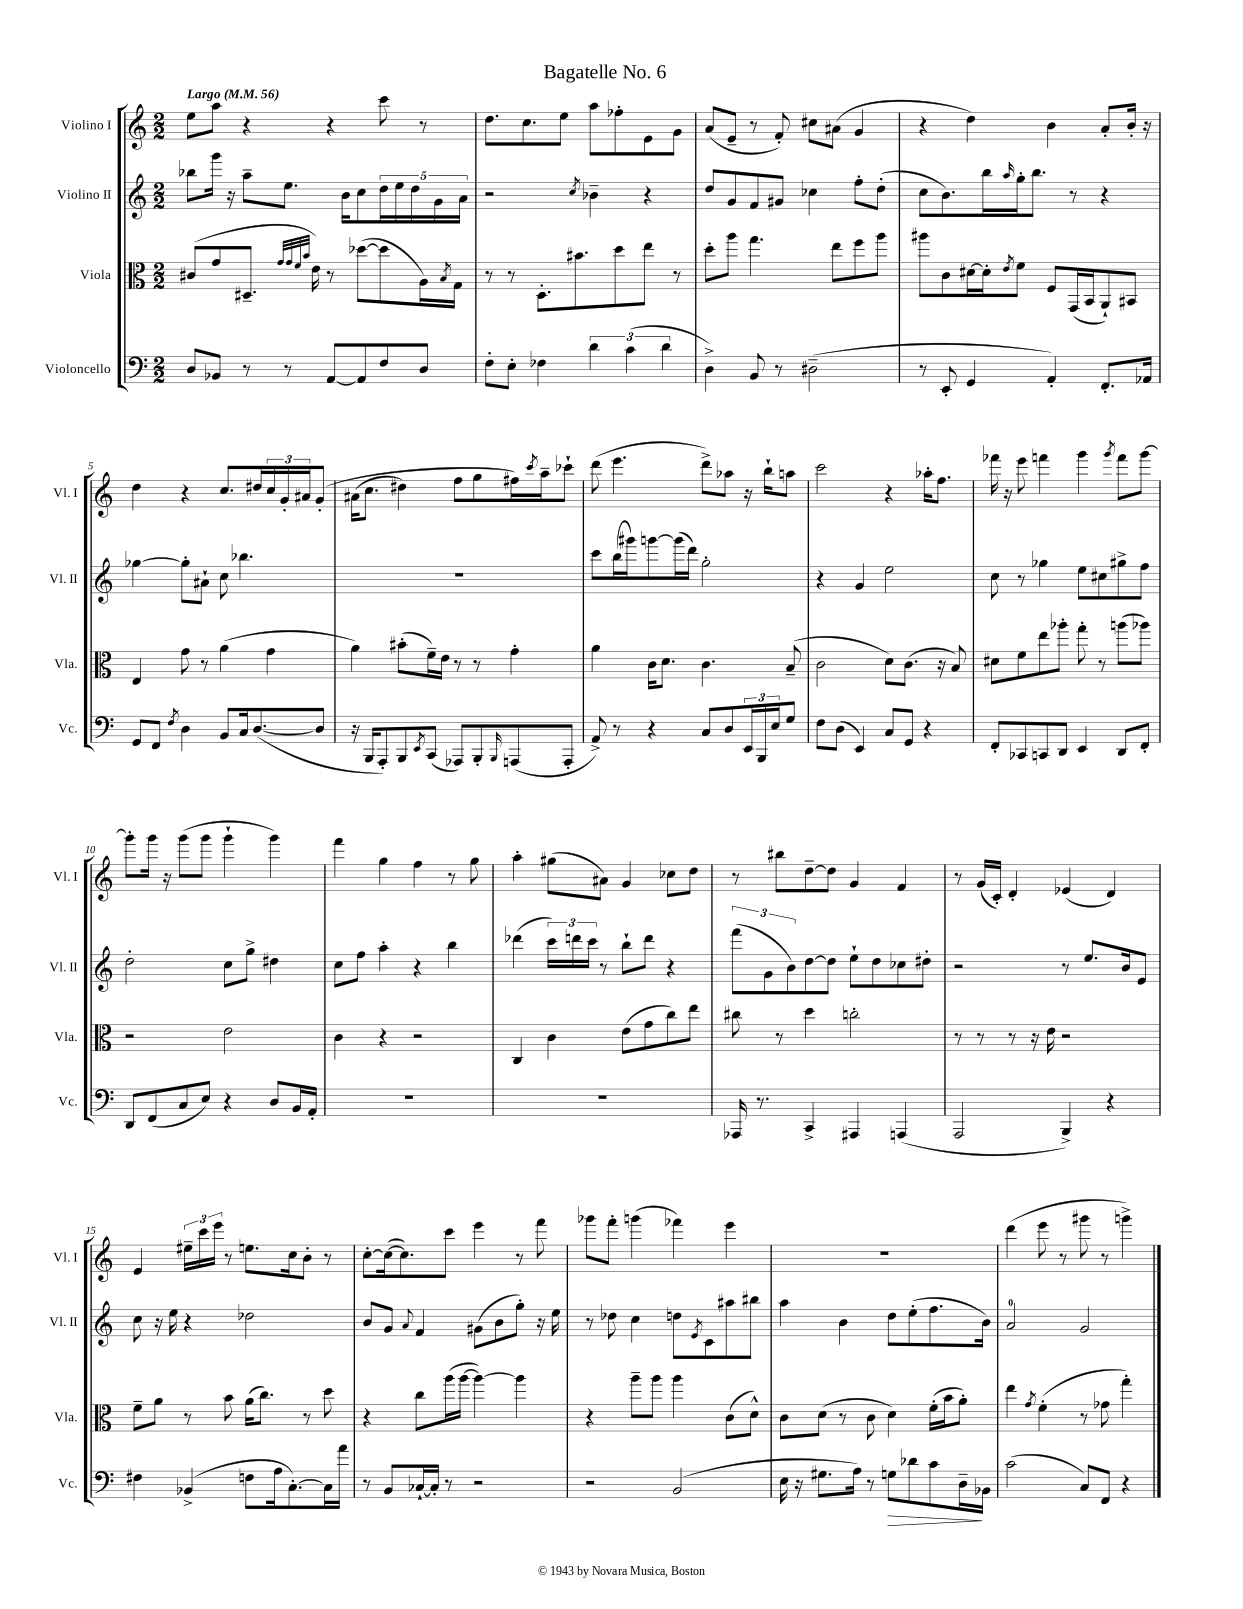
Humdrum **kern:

**kern	**dynam	**kern	**kern	**kern
*part4	*part4	*part3	*part2	*part1
*staff4	*staff4	*staff3	*staff2	*staff1
*I"Violoncello	*	*I"Viola	*I"Violino II	*I"Violino I
*I'Vc.	*	*I'Vla.	*I'Vl. II	*I'Vl. I
*clefF4	*	*clefC3	*clefG2	*clefG2
*k[]	*	*k[]	*k[]	*k[]
*M2/2	*	*M2/2	*M2/2	*M2/2
*MM56	*	*MM56	*MM56	*MM56
=1	=1	=1	=1	=1
!	!	!	!	!LO:TX:a:B:t=Largo
8D/L	.	(8c#X/L	8bb-X\L	8ee\L
8BB-X/J	.	8g/	16ggg\Jk	8aa\J
.	.	.	16r	.
8r	.	8.D#X~/J	8aa~\L	4r
8r	.	.	8.ee\J	.
.	.	32qqg/LLL	.	.
.	.	32qqg/	.	.
.	.	32qqf/	.	.
.	.	32qqb/JJJ	.	.
.	.	16e\)	.	.
[8AA/L	.	8r	.	4r
.	.	.	16b\KL	.
8AA/]	.	([8dd-X\L	8cc\	.
8F/	.	8dd-\]	20dd\L	8ccc\
.	.	.	20ee\	.
.	.	.	20dd\	.
8D/J	.	16A\L)	.	8r
.	.	.	20g\	.
.	.	8qB/	.	.
.	.	16G\JJ	.	.
.	.	.	20a\JJ	.
=2	=2	=2	=2	=2
8F'\L	.	8r	2r	8.dd\L
8E'\J	.	8r	.	.
.	.	.	.	8.cc\
4F-X\	.	8.D'\L	.	.
.	.	.	.	8ee\J
.	.	8.b#X\	.	.
.	.	.	8qcc/	.
6d\	.	.	4b-X~\	8aa\L
.	.	8dd\	.	8ff-X'\
(6c\	.	.	.	.
.	.	8ee\J	4r	8e\
6d\	.	.	.	.
.	.	8r	.	8g\J
=3	=3	=3	=3	=3
4D^\)	.	8dd'\L	8dd/L	(8a/L
.	.	8aa\J	8g/	8e~/J
8BB/	.	4.gg\	8f/	8r
8r	.	.	8g#X/J	8f'/)
(2D#X~\	.	.	4cc-X\	8cc#X\L
.	.	8ee\L	.	(8a#X\J
.	.	8ff\	8ff'\L	4g/
.	.	8aa\J	(8dd'\J	.
=4	=4	=4	=4	=4
8r	.	8aa#X\L	8cc\L	4r
8EE'/	.	8c\	8.b\)	.
4GG/	.	[16d#X\L	.	4dd\)
.	.	16d#'\J]	16bb\L	.
.	.	8qe/	16qqaa/	.
.	.	8f\J	16gg'\J	.
.	.	.	8.bb\J	.
4AA'/)	.	8F/L	.	4b\
.	.	(16GG/L	8r	.
.	.	16BB/J	.	.
8.FF'/L	.	8AA`/)	4r	8a'/L
.	.	8BB#X/J	.	16b'/Jk
16AA-X/Jk	.	.	.	16r
!!LO:LB:g=z
=5	=5	=5	=5	=5
8GG/L	.	4E/	[4gg-X\	4dd\
8FF/J	.	.	.	.
8qF/	.	.	.	.
4D\	.	8g\	8gg-'\L]	4r
.	.	8r	8a#X`\J	.
8BB/L	.	(4a\	8cc\	8.cc/L
16C/k	.	.	4.bb-X\	.
([8.D/	.	.	.	16dd#X/L
.	.	4g\	.	24cc/
.	.	.	.	24g'/
.	.	.	.	24a#X/J
8D/J]	.	.	.	(8g'/J
=6	=6	=6	=6	=6
16r	.	4a\)	1r	(16a#X\KL
16BBB/KL	.	.	.	8.cc\J
8AAA'/)	.	.	.	.
8BBB/	.	(8b#X'\L	.	4dd#X\)
8qEE/	.	.	.	.
(8CC/J	.	16f~\L)	.	.
.	.	16e\JJ	.	.
8AAA-X/L)	.	8r	.	8ff\L
8BBB'/	.	8r	.	8gg\
16qqBBB/	.	.	.	.
(8AAAn/	.	4g'\	.	16ff#X\L)
.	.	.	.	8qccc/
.	.	.	.	16aa~\J
8AAA'/J	.	.	.	8ccc-X`\J
=7	=7	=7	=7	=7
8AA^/)	.	4a\	8ccc\L	(8ddd\
8r	.	.	(16bb\L	4.eee\
.	.	.	16ggg#X\J)	.
4r	.	16c\KL	[8gggn\	.
.	.	8.d\J	.	.
.	.	.	(16ggg\L]	.
.	.	.	16ddd\JJ)	.
8C/L	.	4.c\	2gg'\	8ddd^\L)
8D/	.	.	.	8aa-X\J
24EE/L	.	.	.	16r
24BBB/	.	.	.	.
.	.	.	.	16bb`\KL
24E/J	.	.	.	.
8G/J	.	(8B~/	.	8aan\J
=8	=8	=8	=8	=8
8F\L	.	2c\	4r	2ccc\
(8D\J	.	.	.	.
4EE/)	.	.	4g/	.
8C/L	.	8d\L)	2ee\	4r
8GG/J	.	(8.c\J	.	.
4r	.	.	.	16aa-X'\KL
.	.	16r	.	8.ff\J
.	.	8B/)	.	.
=9	=9	=9	=9	=9
8FF'/L	.	8d#X\L	8cc\	16fff-X\
.	.	.	.	16r
8CC-X/	.	8f\	8r	8eee\
8CCn/	.	8ee\	4gg-X\	4fffn\
8DD/J	.	8aa-X'\J	.	.
4EE/	.	8gg'\	8ee\L	4ggg\
.	.	8r	8cc#X\	.
.	.	.	.	8qggg/
8DD/L	.	(8aan\L	8gg#X^\	8fff\L
8FF'/J	.	8aa-X\J)	8ff\J	[8ggg\J
!!LO:LB:g=z
=10	=10	=10	=10	=10
8DD/L	.	2r	2dd'\	8ggg'\L]
(8FF/	.	.	.	16ggg\Jk
.	.	.	.	16r
8C/	.	.	.	(8ggg\L
8E/J)	.	.	.	8ggg\J
4r	.	2e\	8cc\L	4ggg`\
.	.	.	8gg^\J	.
8D/L	.	.	4dd#X\	4ggg\)
16BB/L	.	.	.	.
16AA'/JJ	.	.	.	.
=11	=11	=11	=11	=11
1r	.	4c\	8cc\L	4fff\
.	.	.	8ff\J	.
.	.	4r	4aa'\	4gg\
.	.	2r	4r	4ff\
.	.	.	4bb\	8r
.	.	.	.	8gg\
=12	=12	=12	=12	=12
1r	.	4C/	(4ddd-X\	4aa'\
.	.	4c\	24ccc\LL)	(8gg#X\L
.	.	.	24dddn\	.
.	.	.	24ccc\JJ	.
.	.	.	8r	8a#X\J)
.	.	(8e\L	8bb`\L	4g/
.	.	8g\	8ddd\J	.
.	.	8cc\)	4r	8cc-X\L
.	.	8ee\J	.	8dd\J
=13	=13	=13	=13	=13
16AAA-X/	.	8cc#X\	(12fff\L	8r
8.r	.	.	.	.
.	.	.	12g\	.
.	.	8r	.	8bb#X\L
.	.	.	12b\)	.
4CC^/	.	4dd\	[8dd\	[8dd~\
.	.	.	8dd\J]	8dd\J]
4AAA#X/	.	2ccn'\	8ee`\L	4g/
.	.	.	8dd\	.
(4AAAn/	.	.	8cc-X\	4f/
.	.	.	8dd#X'\J	.
=14	=14	=14	=14	=14
2AAA/	.	8r	2r	8r
.	.	8r	.	(16g/LL
.	.	.	.	16c'/JJ)
.	.	8r	.	4d'/
.	.	16r	.	.
.	.	16e\	.	.
4BBB^/)	.	2r	8r	(4e-X/
.	.	.	8.ee/L	.
4r	.	.	.	4d/)
.	.	.	16b/k	.
.	.	.	8e/J	.
!!LO:LB:g=z
=15	=15	=15	=15	=15
4F#X\	.	8f~\L	8cc\	4e/
.	.	8a\J	16r	.
.	.	.	16ee\	.
(4BB-X^/	.	8r	4r	24ee#X~\LL
.	.	.	.	24ccc\
.	.	.	.	24eee\JJ
.	.	8b\	.	8r
8Fn\L	.	(16a\KL	2dd-X\	8.een\L
.	.	8.cc\J)	.	.
16A\k	.	.	.	.
[8.C'\)	.	.	.	16cc\k
.	.	8r	.	8b'\J
16C\L]	.	8dd\	.	8r
16a\JJ	.	.	.	.
=16	=16	=16	=16	=16
8r	.	4r	8b/L	[8cc'\L
8BB/L	.	.	8g/J	(16cc\k_
.	.	.	.	8.cc\])
.	.	.	8qqa/	.
[16C-X`/L	.	8cc\L	4f/	.
16C-'/JJ]	.	.	.	.
8r	.	(16aa\L	.	8ccc\J
.	.	[16aa\JJ	.	.
2r	.	4aa\_)	(8g#X\L	4eee\
.	.	.	8b\	.
.	.	4aa\]	8gg'\J)	8r
.	.	.	16r	8fff\
.	.	.	16ee\	.
=17	=17	=17	=17	=17
2r	.	4r	8r	8ggg-X\L
.	.	.	8dd-X\	8fff'\J
.	.	8aa~\L	4cc\	(4gggn\
.	.	8aa\J	.	.
(2BB/	.	4aa\	8ddn\L	4fff-X\)
.	.	.	8qe/	.
.	.	.	8c\	.
.	.	(8c\L	8aa#X\	4eee\
.	.	8d^^\J)	8bb#X\J	.
=18	=18	=18	=18	=18
16E\	.	8c\L	4aa\	1r
16r	.	.	.	.
8.G#X\L	.	(8d\J	.	.
.	.	8r	4b\	.
16A\Jk)	.	.	.	.
8r	.	8c\	.	.
!	!LO:HP:b	!	!	!
8Gn\L	>	4d\)	8dd\L	.
8d-X\	.	.	(8ee'\	.
8c\	.	(16f'\LL	8.ff\	.
.	.	16b\J	.	.
16D~\L	.	8a'\J)	.	.
16BB-X\JJ	]	.	16b\Jk)	.
=19	=19	=19	=19	=19
(2c\	.	4ee\	2a/	(4ddd\
.	.	8qg/	.	.
.	.	(4f'\	.	8eee\
.	.	.	.	8r
8C/L)	.	8r	2g/	8ggg#X\
8FF/J	.	8g-X\	.	8r
4r	.	4gg'\)	.	4gggn^\)
==	==	==	==	==
*-	*-	*-	*-	*-
